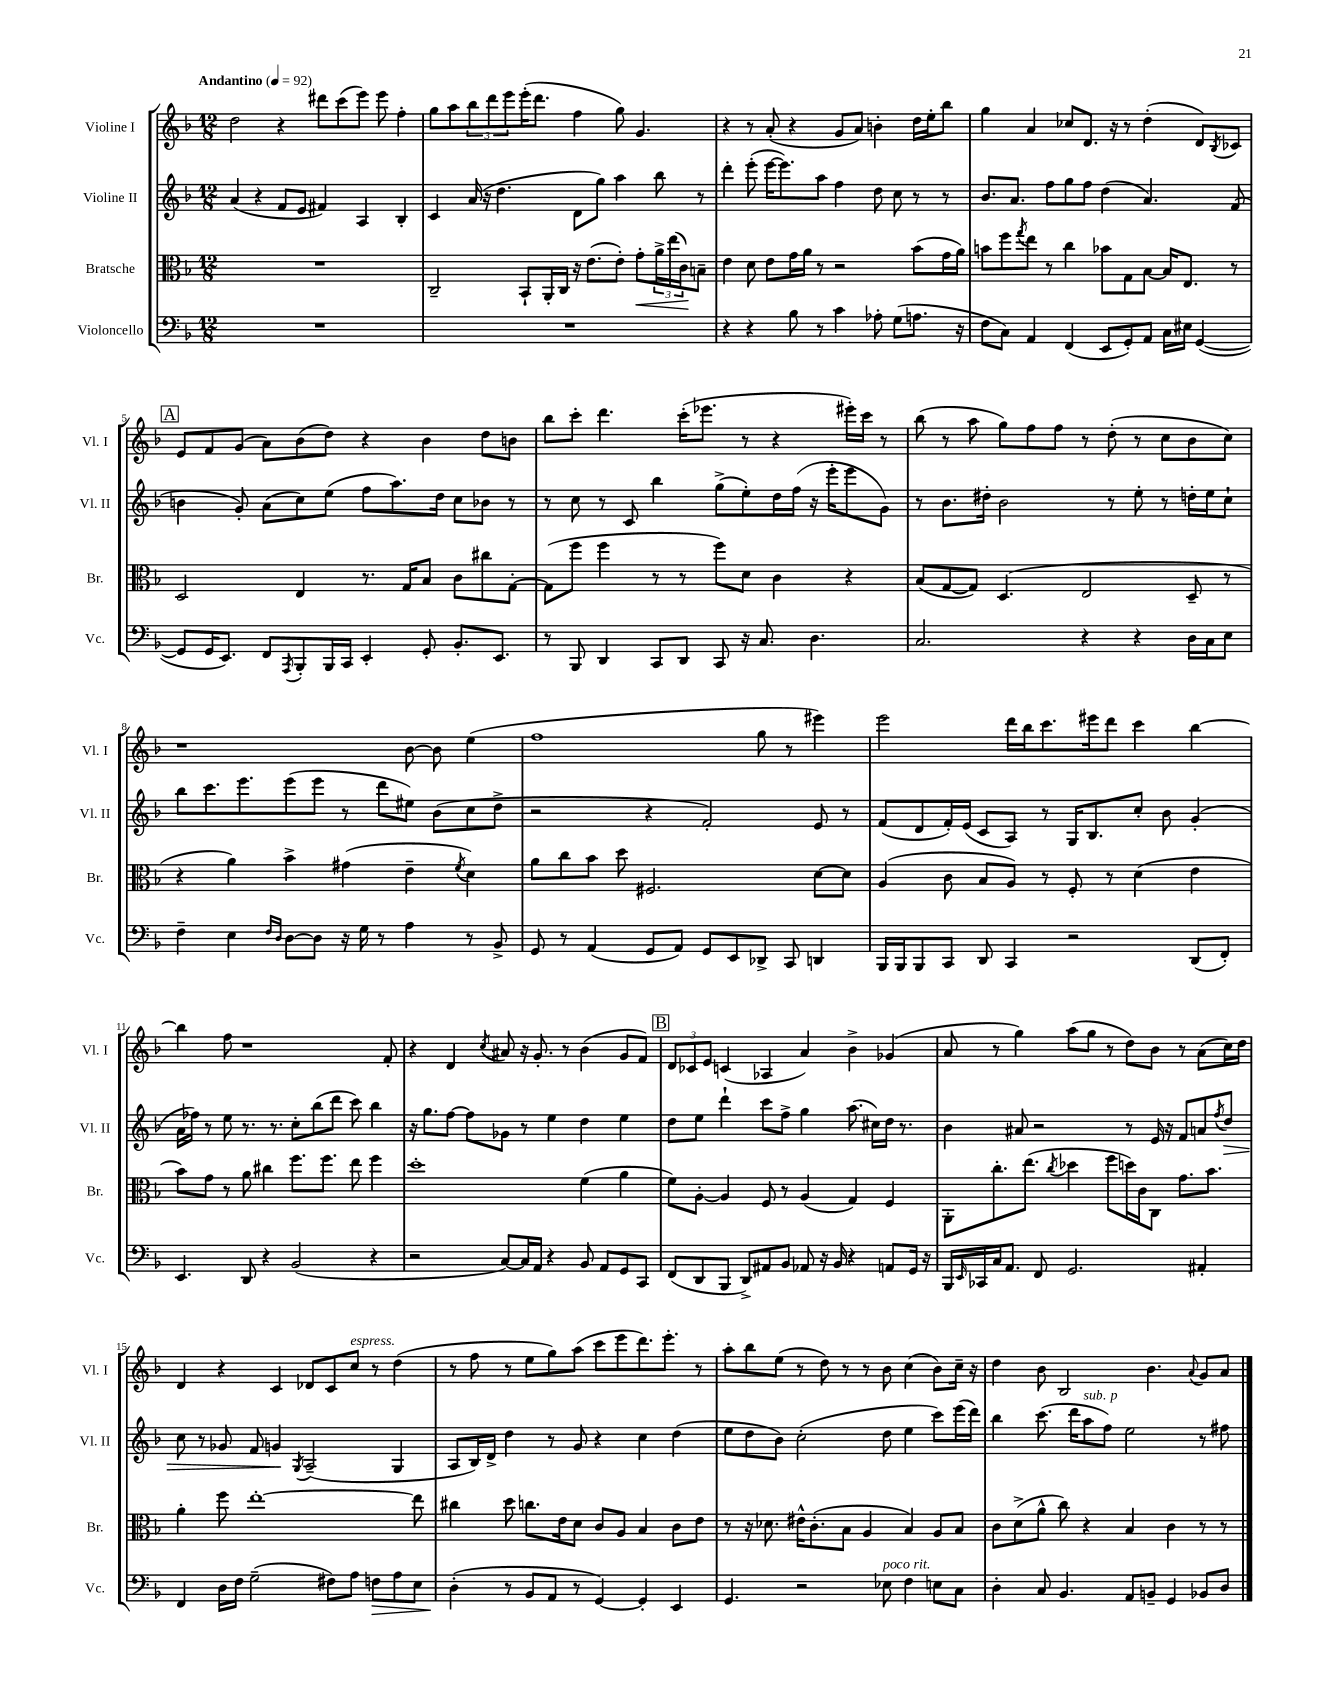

**kern	**kern	**kern	**kern
*staff4	*staff3	*staff2	*staff1
*clefF4	*clefC3	*clefG2	*clefG2
*k[b-]	*k[b-]	*k[b-]	*k[b-]
*M12/8	*M12/8	*M12/8	*M12/8
*MM92	*MM92	*MM92	*MM92
1.r	1.r	(4a	2dd
.	.	4r	.
.	.	8f	4r
.	.	8e	.
.	.	4f#)	8ddd#
.	.	.	(8ccc
.	.	4A	8eee)
.	.	.	8eee
.	.	4B-'	4ff'
=	=	=	=
1.r	2C~	4c	8gg
.	.	.	8aa
.	.	(16a	12bb-
.	.	16r	.
.	.	.	12ddd
.	.	4.dd	.
.	.	.	12eee
.	8BB-`	.	(16eee'
.	.	.	8.ddd
.	16AA'	.	.
.	16C	.	.
.	16r	8d	4ff
.	(8.e	.	.
.	.	8gg)	.
.	8e')	4aa	8gg)
.	8g'	.	4.g
.	24a^	8bb-	.
.	(24ee	.	.
.	24c)	.	.
.	8B~	8r	.
=	=	=	=
4r	4e	4ddd'	4r
4r	8d	(8eee'	8r
.	8e	[16eee	(8a'
.	.	8.eee])	.
8B-	16g	.	4r
.	16a	.	.
8r	8r	8aa	.
4c	2r	4ff	8g
.	.	.	8a)
8A-'	.	8dd	4b'
(8G	.	8cc	.
8.A	(8b-	8r	16dd
.	.	.	16ee'
.	16g	8r	8bb-
16r	16a)	.	.
=	=	=	=
8F	8b	8.b-	4gg
8C)	8ff	.	.
.	.	8.a	.
.	8qgg	.	.
4AA	8ee	.	4a
.	8r	8ff	.
(4FF	4cc	8gg	8cc-
.	.	8ff	8.d
8EE	8b-	(4dd	.
.	.	.	16r
8GG')	8G	.	8r
8AA	[8B-	4.a)	(4dd'
16C	16B-]	.	.
16E#	8.E	.	.
([4GG	.	.	8d)
.	.	.	8qB-
.	8r	(8f	8c-
=	=	=	=
8GG]	2D	4b	8e
16GG	.	.	8f
8.EE)	.	.	.
.	.	8g')	(8g
8FF	.	(8a	8a)
8qAAA	.	.	.
8BBB-'	4E	8cc)	(8b-
16BBB-	.	(8ee	8dd)
16CC	.	.	.
4EE'	8.r	8ff	4r
.	.	8.aa)	.
.	16G	.	.
8GG'	8B-	.	4b-
.	.	16dd	.
8.BB-'	8c	8cc	.
.	8cc#	8b-	8dd
8.EE	.	.	.
.	[8G'	8r	8b
=	=	=	=
8r	(8G]	8r	8bb-
8BBB-	8ff	8cc	8ccc'
4DD	4ff	8r	4.ddd
.	.	8c	.
8CC	8r	4bb-	.
8DD	8r	.	(16ccc'
.	.	.	8.eee-
8CC	8ff)	(8gg^	.
16r	8d	8ee')	8r
8.C	.	.	.
.	4c	16dd	4r
.	.	(16ff	.
4.D	.	16r	.
.	.	16eee'	.
.	4r	8eee	16eee#')
.	.	.	16ccc
.	.	8g)	8r
=	=	=	=
2.C	(8B-	8r	(8bb-
.	[8G	8.b-	8r
.	8G])	.	8aa
.	.	16dd#'	.
.	(4.D	2b-	8gg)
.	.	.	8ff
.	.	.	8ff
4r	2E	.	8r
.	.	8r	(8dd'
4r	.	8ee'	8r
.	.	8r	8cc
16D	8D~	16dd'	8b-
16C	.	16ee	.
8E	8r	8cc`	8cc)
=	=	=	=
4F~	4r	8bb-	1r
.	.	8.ccc	.
4E	4a)	.	.
.	.	8.eee	.
16qqF	.	.	.
16qqD	.	.	.
[8D	4b-^	(8eee	.
8D]	.	8eee	.
16r	(4g#	8r	.
16G	.	.	.
8r	.	8ddd	.
4A	4e~	8ee#)	[8b-
.	.	(8b-	8b-]
.	8qf	.	.
8r	4d)	8cc	(4ee
8BB-^	.	8dd^	.
=	=	=	=
8GG	8a	2r	1ff
8r	8cc	.	.
(4AA	8b-	.	.
.	8dd	.	.
8GG	2.F#	4r	.
8AA)	.	.	.
8GG	.	2f')	.
8EE	.	.	.
8DD-^	.	.	8gg
8CC	.	.	8r
4DD	[8d	8e	4eee#)
.	8d]	8r	.
=	=	=	=
16BBB-	(4A	(8f	2eee
16BBB-	.	.	.
8BBB-	.	8d	.
8CC	8c	16f')	.
.	.	(16e	.
8DD	8B-	8c	.
4CC	8A)	8A)	16ddd
.	.	.	16bb-
.	8r	8r	8.ccc
2r	8F'	16G	.
.	.	8.B-	16eee#
.	8r	.	8ddd
.	(4d	8cc'	4ccc
.	.	8b-	.
(8DD	4e	(4g'	[4bb-
8FF')	.	.	.
=	=	=	=
4.EE	8b-)	16a	4bb-]
.	.	16ff-)	.
.	8g	8r	.
.	8r	8ee	8ff
8DD	8a	8.r	1r
4r	4cc#	.	.
.	.	8.r	.
(2BB-	8.ff	8cc'	.
.	.	(8bb-	.
.	8.ff	.	.
.	.	8ddd	.
.	8ee	8ccc)	.
4r	4ff	4bb-	.
.	.	.	8f'
=	=	=	=
2r	1dd'	16r	4r
.	.	8.gg	.
.	.	[8ff	4d
.	.	8ff]	.
.	.	.	8qcc
[8C)	.	8g-	8a#
16C]	.	8r	16r
16AA	.	.	8.g'
4r	.	4ee	.
.	.	.	8r
8BB-	(4f	4dd	(4b-
8AA	.	.	.
8GG	4a	4ee	8g
8CC	.	.	8f)
=	=	=	=
(8FF	8f)	8dd	12d
.	.	.	12c-
8DD	[8A'	8ee	.
.	.	.	12e
8BBB-	4A]	4ddd`	(4c
8DD^)	.	.	.
8AA#	8F	8ccc	4A-
8BB-	8r	8ff^	.
8AA-	(4A	4gg	4a)
16r	.	.	.
16BB-	.	.	.
4r	4G)	(8.aa	4b-^
.	.	16cc#)	.
8AA	4F	16dd	(4g-
.	.	8.r	.
16GG	.	.	.
16r	.	.	.
=	=	=	=
16BBB-	8AA'	4b-	8a
16qqEE	.	.	.
16CC-	.	.	.
16C	8.cc'	.	8r
8.AA	.	.	.
.	.	8a#	4gg)
.	(8.ee	.	.
8FF	.	2r	.
.	8qcc	.	.
2.GG	4dd-	.	(8aa
.	.	.	8gg
.	8ff	.	8r
.	16dd)	8r	8dd)
.	16c	.	.
.	8C	16e	8b-
.	.	16r	.
.	8.g	8f	8r
4AA#'	.	8a	(8a
.	8.b-	.	.
.	.	8qff	.
.	.	8dd	16cc)
.	.	.	16dd
=	=	=	=
4FF	4a'	8cc	4d
.	.	8r	.
16D	8ff	8g-	4r
16F	.	.	.
(2G~	[1ee'	8f	.
.	.	4g	4c
.	.	8qG	.
.	.	(2A~	8d-
8F#)	.	.	8c
8A	.	.	8cc
8F	.	.	8r
8A	.	4G	(4dd
8E	8ee]	.	.
=	=	=	=
(4D'	4cc#	8A	8r
.	.	16B-)	8ff
.	.	16d^	.
8r	8dd	4dd	8r
8BB-	8.cc	.	8ee
8AA	.	8r	8gg)
.	16e	.	.
8r	8d	8g	(8aa
[4GG)	8c	4r	8ccc
.	8A	.	8eee
4GG']	4B-	4cc	8.ddd)
.	.	.	8.eee'
4EE	8c	(4dd	.
.	8e	.	8r
=	=	=	=
4.GG	8r	8ee	8aa'
.	16r	8dd	8bb-
.	8.d-	.	.
.	.	8b-)	(8ee
2r	16e#^^	(2cc'	8r
.	(8.c'	.	.
.	.	.	8dd)
.	8B-	.	8r
.	4A	.	8r
8E-	.	8dd	8b-
4F	4B-)	4ee	(4cc
8E	8A	8ccc)	8b-)
8C	8B-	(16eee	16cc~
.	.	16ddd)	16r
=	=	=	=
4D'	8c	4bb-	4dd
.	(8d^	.	.
8C	8a^^	(8.ccc	8b-
4.BB-	8cc)	.	2B-
.	.	16ddd	.
.	4r	8aa	.
.	.	8ff)	.
8AA	4B-	2ee	.
8BB~	.	.	4.b-
4GG	4c	.	.
.	.	.	8qqa
8BB-	8r	8r	8g
8D	8r	8ff#	8a
==	==	==	==
*-	*-	*-	*-
